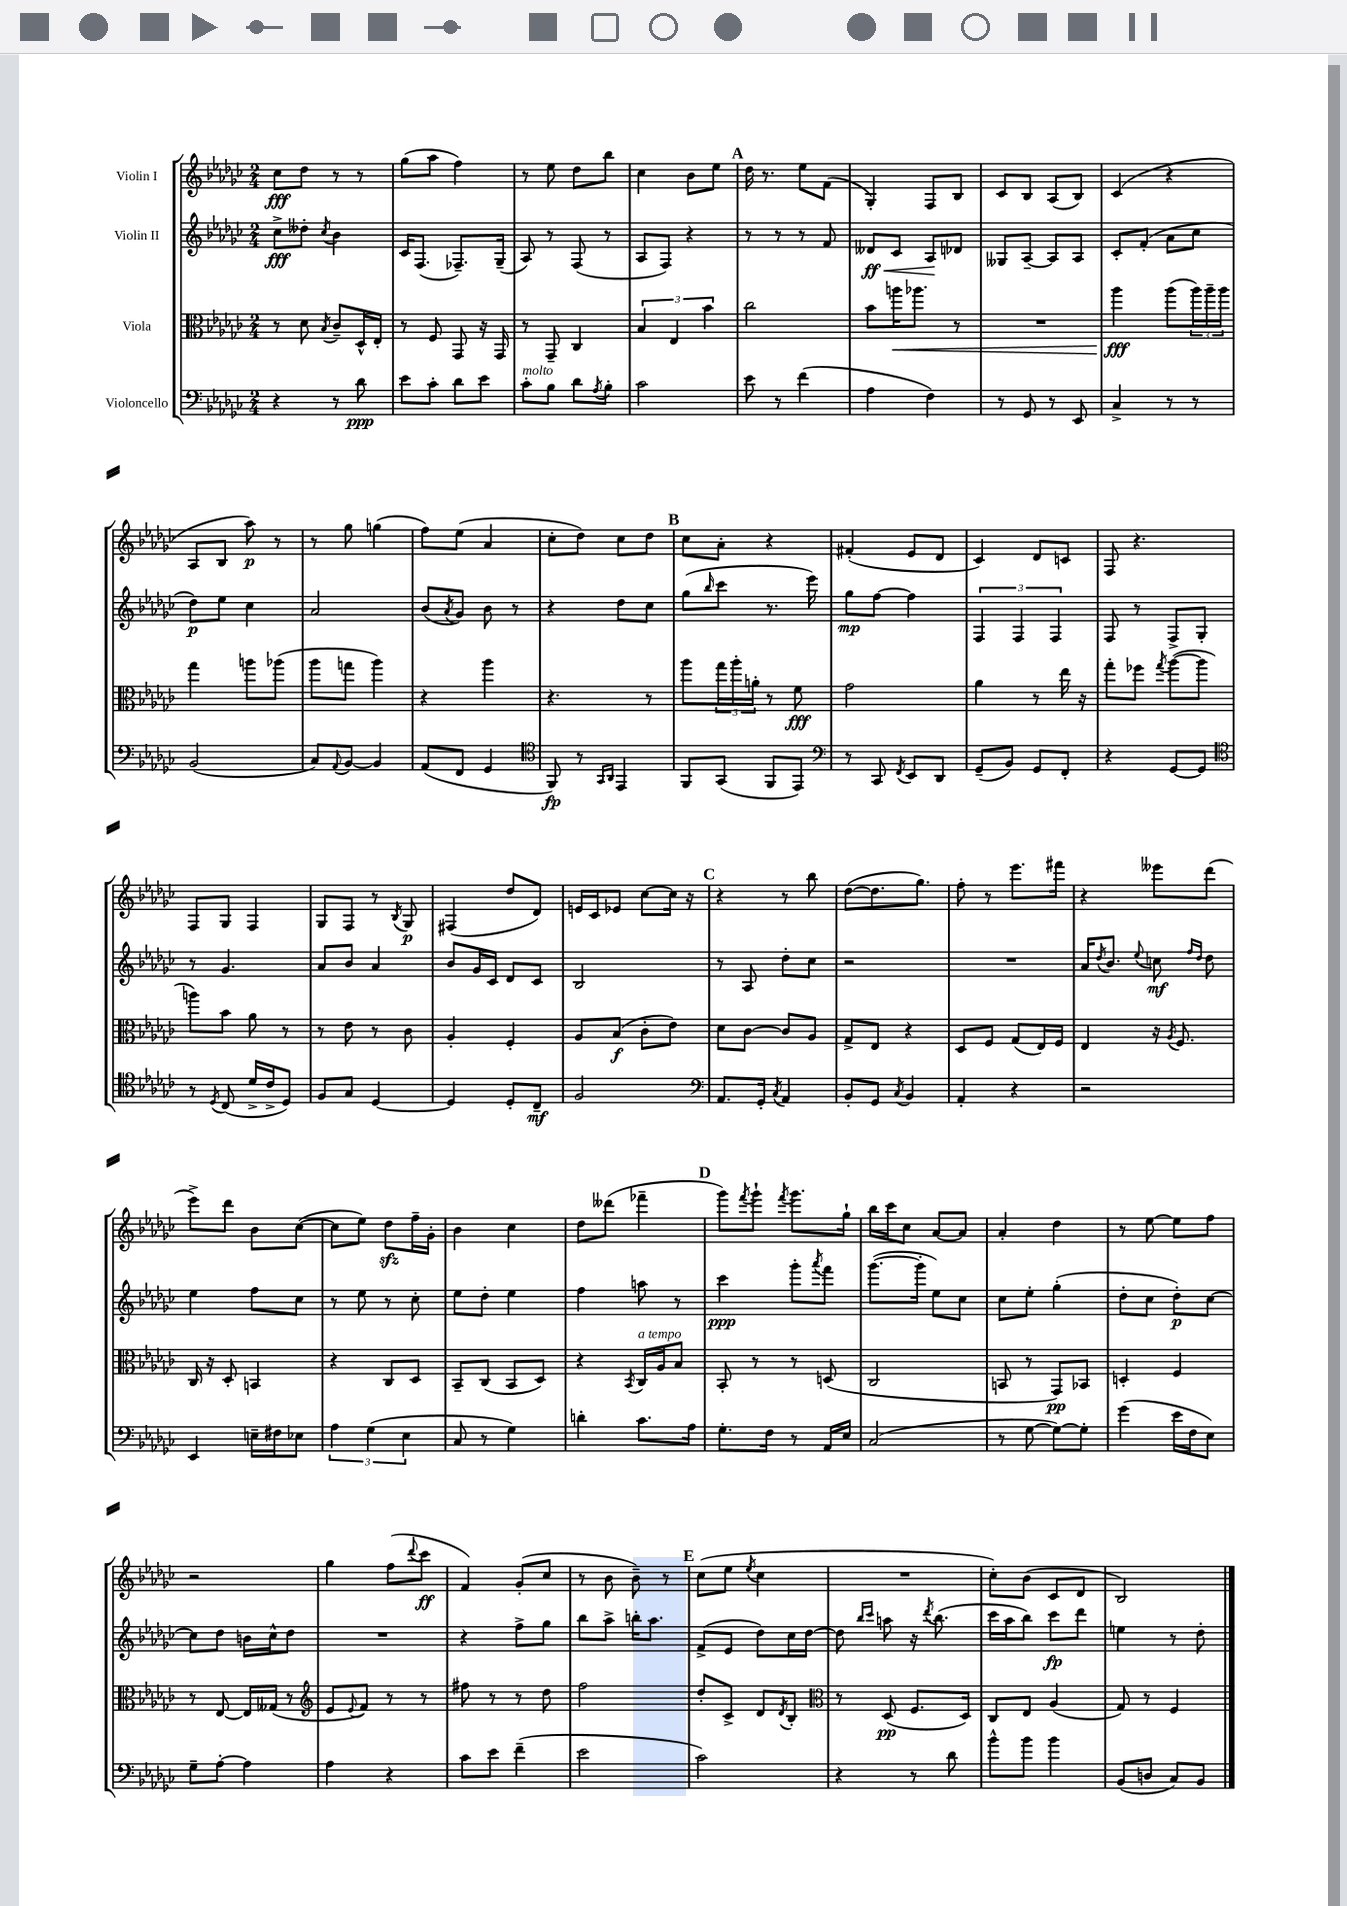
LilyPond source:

<<
\new StaffGroup <<
\new Staff = "s0" \with { instrumentName = "Violin I" } {
    \clef treble \key ges \major \numericTimeSignature \time 2/4
    ces''8\fff des''8 r8 r8 |
    ges''8( aes''8 f''4) |
    r8 ees''8 des''8 bes''8 |
    ces''4 bes'8 ees''8 |
    \mark \markup { \bold "A" } des''16 r8. ees''8 f'8( |
    ges4-.) f8 bes8 |
    ces'8 bes8 aes8( bes8) |
    ces'4( r4 |
    aes8 bes8 aes''8\p) r8 |
    r8 ges''8 g''4( |
    f''8) ees''8( aes'4 |
    ces''8-. des''8) ces''8 des''8 |
    \mark \markup { \bold "B" } ces''8 aes'8-. r4 |
    fis'4-.( ees'8 des'8 |
    ces'4) des'8 c'8 |
    f8 r4. |
    f8 ges8 f4 |
    ges8 f8 r8 \acciaccatura { bes8 } ges8\p |
    fis4( des''8 des'8) |
    e'16 ces'16 ees'8 ces''8~ ces''16 r16 |
    \mark \markup { \bold "C" } r4 r8 bes''8 |
    des''8~( des''8. ges''8.) |
    f''8-. r8 ees'''8. fis'''16 |
    r4 eeses'''8 des'''8( |
    ees'''8->) des'''8 bes'8 ces''8~( |
    ces''8 ees''8) des''8\sfz f''16-- ges'16-. |
    bes'4 ces''4 |
    des''8 deses'''8( fes'''4-- |
    \mark \markup { \bold "D" } ges'''8) \acciaccatura { f'''8 } ges'''8-! \acciaccatura { f'''8 } ges'''8. ges''16-! |
    bes''16 ces'''16 ces''8 aes'8~ aes'8 |
    aes'4-. des''4 |
    r8 ees''8~ ees''8 f''8 |
    r2 |
    ges''4 f''8( \appoggiatura { des'''8 } ces'''8\ff |
    f'4) ges'8-.( ces''8 |
    r8 bes'8 bes'8--) r8 |
    \mark \markup { \bold "E" } ces''8( ees''8 \acciaccatura { ees''8 } ces''4 |
    R2 |
    ces''8-.) bes'8( ces'8 des'8 |
    bes2) \bar "|." |
}
\new Staff = "s1" \with { instrumentName = "Violin II" } {
    \clef treble \key ges \major \numericTimeSignature \time 2/4
    ces''8->\fff deses''8-. \acciaccatura { ces''8 } bes'4 |
    ces'16 f8.( fes8.--) ges16--( |
    aes8) r8 f8( r8 |
    aes8 f8) r4 |
    \mark \markup { \bold "A" } r8 r8 r8 f'8 |
    deses'8\ff\< ces'8 aes8\! des'8 |
    geses8 aes8~-- aes8 aes8 |
    ces'8-. f'8-.( aes'8 ces''8 |
    des''8\p) ees''8 ces''4 |
    aes'2 |
    bes'8( \acciaccatura { aes'8 } ges'8) bes'8 r8 |
    r4 des''8 ces''8 |
    \mark \markup { \bold "B" } ges''8( \grace { bes''16 } ces'''8 r8. ees'''16) |
    ges''8\mp f''8~ f''4 |
    \tuplet 3/2 { f4 f4 f4 } |
    f8 r8 f8-> ges8-. |
    r8 ges'4. |
    aes'8 bes'8 aes'4 |
    bes'8 ges'16 ces'16 des'8 ces'8 |
    bes2 |
    \mark \markup { \bold "C" } r8 aes8 des''8-. ces''8 |
    r2 |
    R2 |
    aes'16 \acciaccatura { des''8 } bes'8. \appoggiatura { ees''8 } c''8\mf \grace { f''16 des''16 } des''8 |
    ees''4 f''8 ces''8 |
    r8 ees''8 r8 ces''8-. |
    ees''8 des''8-. ees''4 |
    f''4 a''8 r8 |
    \mark \markup { \bold "D" } ces'''4\ppp ges'''8-. \acciaccatura { aes'''8 } f'''8 |
    ges'''8.~( ges'''16-. ees''8) ces''8 |
    ces''8 ees''8-. ges''4-.( |
    des''8-. ces''8 des''8-.\p) ces''8~ |
    ces''8 des''8 b'16 ces''16-^ des''8 |
    R2 |
    r4 f''8-> ges''8 |
    bes''8 aes''8-> b''16-. aes''8. |
    \mark \markup { \bold "E" } f'8->( ees'8 des''8) ces''16 des''16~ |
    des''8 \grace { bes''16 ces'''16 } a''8 r16 \acciaccatura { des'''8 } bes''8.( |
    ces'''16 aes''16 bes''8) ces'''8\fp des'''8 |
    e''4 r8 des''8-. \bar "|." |
}
\new Staff = "s2" \with { instrumentName = "Viola" } {
    \clef alto \key ges \major \numericTimeSignature \time 2/4
    r8 des'8 \acciaccatura { bes8 } ces'8-- des16-^ ees16-. |
    r8 f8 ges,8 r16 ges,16 |
    r8 ges,8-- ces4 |
    \tuplet 3/2 { bes4 ees4 bes'4 } |
    \mark \markup { \bold "A" } ces''2 |
    bes'8 a''16\< aes''8. r8 |
    R2 |
    aes''4\fff\! aes''8( \tuplet 3/2 { aes''16) aes''16-- aes''16 } |
    ges''4 a''8 aes''8( |
    aes''8 g''8 aes''4) |
    r4 aes''4 |
    r4. r8 |
    \mark \markup { \bold "B" } aes''8 \tuplet 3/2 { ges''16 aes''16-. a'16-. } r8 f'8\fff |
    ges'2 |
    aes'4 r8 ees''16 r16 |
    ges''8-. fes''8 \acciaccatura { ges''8 } aes''8~( aes''8 |
    a''8) bes'8 aes'8 r8 |
    r8 ees'8 r8 ces'8 |
    aes4-. f4-. |
    aes8 bes8\f( ces'8-. ees'8) |
    \mark \markup { \bold "C" } des'8 ces'8~ ces'8 aes8 |
    ges8-> ees8 r4 |
    des8 f8 ges8( ees16) f16 |
    ees4 r16 \acciaccatura { aes8 } f8. |
    ces16 r16 des8-. b,4 |
    r4 ces8 des8 |
    bes,8-- ces8( bes,8 des8) |
    r4 \acciaccatura { bes,8 } ces16^\markup { \italic "a tempo" } aes16 bes8 |
    \mark \markup { \bold "D" } bes,8-. r8 r8 d8( |
    ces2 |
    b,8 r8 ges,8\pp) bes,8 |
    d4-. f4 |
    r8 ees8~ ees16 geses16( r8 |
    \clef treble ees'8 \appoggiatura { ees'8 } f'8) r8 r8 |
    fis''8 r8 r8 des''8 |
    f''2 |
    \mark \markup { \bold "E" } des''8-. ces'8-> des'8 \acciaccatura { des'8 } bes8-. |
    \clef alto r8 des8\pp( f8. des16) |
    ces8 ees8 aes4( |
    ges8) r8 f4 \bar "|." |
}
\new Staff = "s3" \with { instrumentName = "Violoncello" } {
    \clef bass \key ges \major \numericTimeSignature \time 2/4
    r4 r8 des'8\ppp |
    ees'8 ces'8-. des'8 ees'8 |
    ces'8-.^\markup { \italic "molto" } bes8 des'8 \acciaccatura { aes8 } bes8-. |
    ces'2 |
    \mark \markup { \bold "A" } ees'8 r8 f'4( |
    aes4 f4) |
    r8 ges,8 r8 ees,8 |
    ces4-> r8 r8 |
    bes,2( |
    ces8) \appoggiatura { aes,8 } bes,8~ bes,4 |
    aes,8( f,8 ges,4 |
    \clef tenor f,8\fp) r8 \grace { ges,16 aes,16 } ees,4 |
    \mark \markup { \bold "B" } f,8 ges,8( f,8 ees,8) |
    \clef bass r8 ces,8 \acciaccatura { f,8 } ees,8 des,8 |
    ges,8--( bes,8) ges,8 f,8-. |
    r4 ges,8~ ges,8 |
    \clef tenor r8 \acciaccatura { des8 } ces8( des'16-> ces'16-> des8) |
    f8 ges8 des4~ |
    des4 des8-. ces8--\mf |
    f2 |
    \mark \markup { \bold "C" } \clef bass aes,8. ges,16-. \acciaccatura { ces8 } aes,4 |
    bes,8-. ges,8 \acciaccatura { ces8 } bes,4 |
    aes,4-. r4 |
    r2 |
    ees,4 e16-- fis16 ees8 |
    \tuplet 3/2 { aes4 ges4( ees4 } |
    ces8 r8 ges4) |
    d'4-. ces'8. aes16 |
    \mark \markup { \bold "D" } ges8.-. f16 r8 aes,16 ees16 |
    ces2( |
    r8 ges8~ ges8~) ges8-. |
    ges'4( ees'16 f16 ees8) |
    ges8-- aes8~-. aes4 |
    aes4 r4 |
    ces'8 ees'8 f'4--( |
    ees'2 |
    \mark \markup { \bold "E" } ces'2) |
    r4 r8 des'8 |
    bes'8-^ bes'8 bes'4 |
    bes,8( d8 ces8) bes,8 \bar "|." |
}
>>
>>
\layout { \context { \Score \remove "Bar_number_engraver" } }
